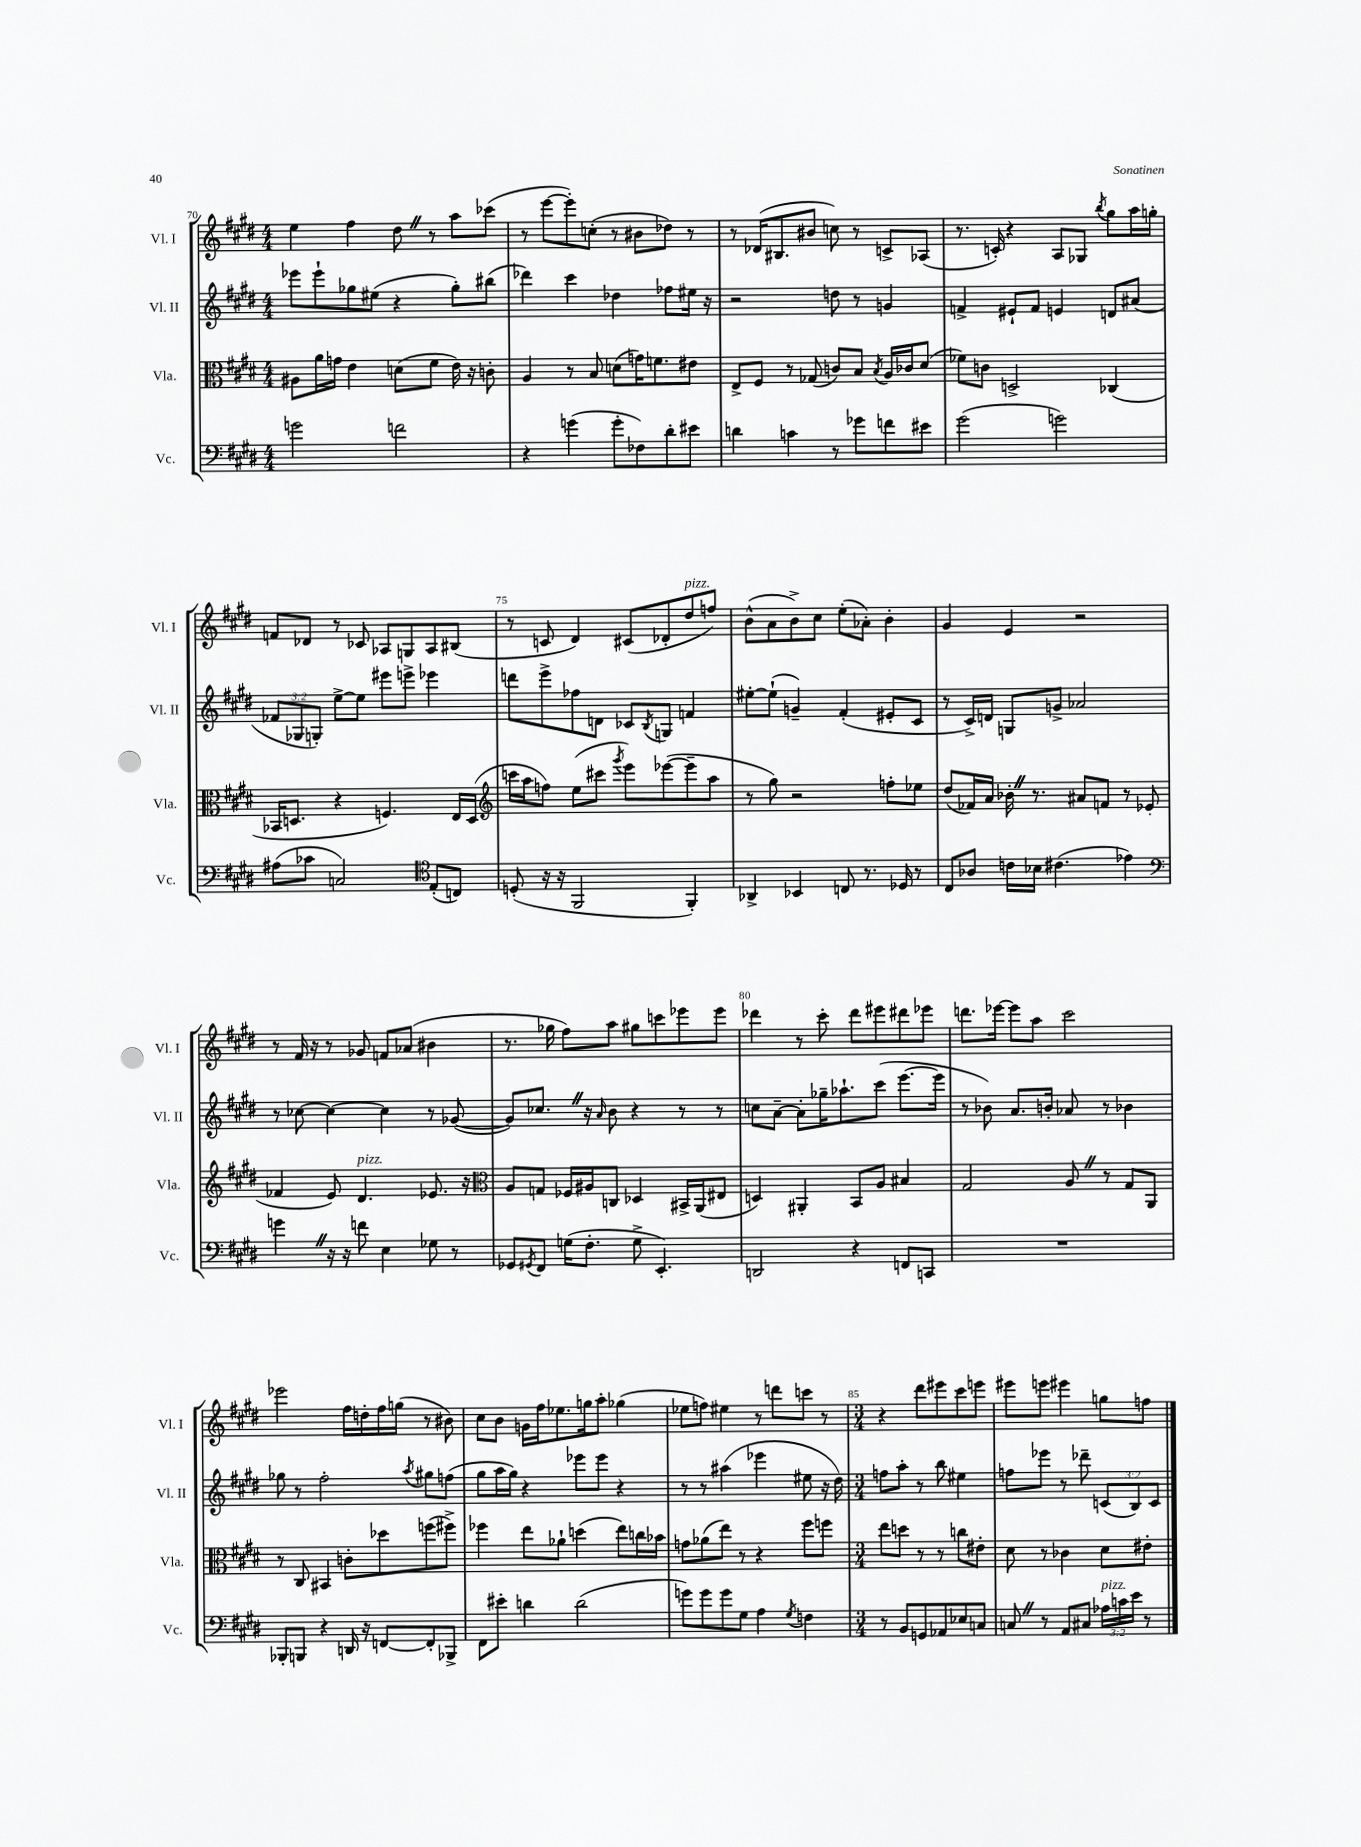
<<
\new StaffGroup <<
\new Staff = "s0" \with { instrumentName = "Vl. I" shortInstrumentName = "Vl. I" } {
    \clef treble \key e \major \numericTimeSignature \time 4/4
    e''4 fis''4 dis''8 \once \override BreathingSign.text = \markup { \musicglyph "scripts.caesura.straight" } \breathe r8 a''8 ces'''8( |
    r8 e'''8~ e'''8-.) c''8-.( r8 bis'8 des''8) r8 |
    r8 des'16( bis8. bis'8 c''8) r8 c'8-> aes8( |
    r8. c'16-.) r4 a8 ges8 \acciaccatura { b''8 } gis''8 a''16 g''16-. |
    f'8 des'8 r8 ces'8 aes8 g8 aes8 bis8( |
    r8 c'8 dis'4) cis'8( des'8-. dis''8^\markup { \italic "pizz." } f''8) |
    b'8-^( a'8 b'8->) cis''8 e''8-.( aes'8-.) b'4-. |
    gis'4 e'4 r2 |
    r8 fis'16 r16 r8 ges'8 f'8 aes'8( bis'4 |
    r8. ges''16 fis''8) a''8 gis''8 c'''8 ees'''8 ees'''8 |
    des'''4 r8 cis'''8-. des'''8 eis'''8 dis'''8 ees'''8 |
    d'''8. ees'''16~ ees'''8 a''8 cis'''2 |
    ees'''2 fis''16 d''16-. fis''16 g''16( r8 bis'8) |
    cis''8 b'8 g'16 fis''16 ees''8. g''16 a''8-. ges''4( |
    ees''8 f''8) eis''4 r8 d'''8 c'''8 r8 |
    \numericTimeSignature \time 3/4 r4 dis'''8 eis'''8 cis'''8 e'''8 |
    eis'''8 e'''8 eis'''4 g''8 f''8 \bar "|." |
}
\new Staff = "s1" \with { instrumentName = "Vl. II" shortInstrumentName = "Vl. II" } {
    \clef treble \key e \major \numericTimeSignature \time 4/4 \override Staff.TupletNumber.text = #tuplet-number::calc-fraction-text
    ees'''8 ees'''8-! ges''8 eis''8( r4 ges''8-.) bis''8( |
    des'''4) cis'''4 des''4 fes''8 eis''16 r16 |
    r2 d''8 r8 g'4 |
    f'4-> eis'8-! f'8 e'4 d'8 ais'8( |
    \tuplet 3/2 { fes'8 ges8 g8-.) } e''8~-> e''8 eis'''8 e'''8-> ees'''4 |
    d'''8 e'''8-> fes''8 d'8 ces'8 \acciaccatura { b8 } g8 f'4 |
    eis''8~-. eis''8-!( g'4--) fis'4-.( eis'8-. cis'8 |
    r8 cis'16->) d'16 g8 g'8-> aes'2 |
    r8 ces''8~ ces''4~ ces''4 r8 ges'8~( |
    ges'8) ces''8. \once \override BreathingSign.text = \markup { \musicglyph "scripts.caesura.straight" } \breathe r16 \grace { a'16 } b'8 r4 r8 r8 |
    c''8 a'8~-- a'8-. ges''16-- aes''8.-! cis'''8( e'''8.~ e'''16 |
    r8 bes'8) a'8. b'16-. aes'8 r8 bes'4 |
    ges''8 r8 fis''2-. \acciaccatura { a''8 } gis''8 f''8( |
    gis''8 a''16 gis''16) r4 ees'''8 ees'''8 r4 |
    r8 r8 ais''4( ees'''4 eis''8 r16 dis''16) |
    \numericTimeSignature \time 3/4 f''8 a''8-. r8 b''8 eis''4 |
    f''8 ees'''8 r8 des'''8-- \tuplet 3/2 { c'8( b8) c'8 } \bar "|." |
}
\new Staff = "s2" \with { instrumentName = "Vla." shortInstrumentName = "Vla." } {
    \clef alto \key e \major \numericTimeSignature \time 4/4
    ais8 a'16 g'16 e'4 d'8( fis'8 e'16) r16 c'8-. |
    a4 r8 b8 d'8( g'16) f'8. eis'8 |
    e8-> fis8 r8 ges8( c'8) b8 \acciaccatura { b8 } a16 ces'16 dis'8( |
    fes'8) c'8 d2-> ces4( |
    bes,16 d8. r4 f4.) e16 d16( |
    \clef treble c'''16 a''16 f''8) e''8( cis'''8 \acciaccatura { gis'''8 } e'''8) ees'''8~( ees'''8-- a''8 |
    r8 gis''8) r2 f''8-. ees''8 |
    dis''8( fes'16) a'16 bes'16-. \once \override BreathingSign.text = \markup { \musicglyph "scripts.caesura.straight" } \breathe r8. ais'8 f'8 r8 ees'8( |
    fes'4 e'8) dis'4.^\markup { \italic "pizz." } ees'8. r16 |
    \clef alto a8 g8 fes16 ais16 c8 des4 bis,16-> a,16( eis8 |
    d4) ais,4-. b,8 a8 bis4 |
    gis2 a8 \once \override BreathingSign.text = \markup { \musicglyph "scripts.caesura.straight" } \breathe r8 gis8 a,8 |
    r8 cis8 bis,4 c'8-. des''8 f''8( fis''8->) |
    fes''4 e''8 aes'8-! d''4( e''8) c''16 bes'16 |
    g'8 aes'8( e''8) r8 r4 fis''8 f''8 |
    \numericTimeSignature \time 3/4 e''8 d''8 r8 r8 c''8 eis'8-. |
    dis'8 r8 ces'4 dis'8 eis'8-. \bar "|." |
}
\new Staff = "s3" \with { instrumentName = "Vc." shortInstrumentName = "Vc." } {
    \clef bass \key e \major \numericTimeSignature \time 4/4 \override Staff.TupletNumber.text = #tuplet-number::calc-fraction-text
    g'2 f'2 |
    r4 g'4( g'8-. fes8) dis'8-. eis'8 |
    d'4 c'4 r8 ges'8 f'8 eis'8 |
    gis'2( g'2) |
    ais8( ces'8 c2) \clef tenor e8-.( c8) |
    d8-.( r16 r16 fis,2 fis,4-.) |
    aes,4-> bes,4 c8 r8. des16 r8 |
    cis8 aes8 c'16 bes16 cis'4.( ees'4) |
    \clef bass g'4 \once \override BreathingSign.text = \markup { \musicglyph "scripts.caesura.straight" } \breathe r16 r16 f'8 e4 ges8 r8 |
    ges,8 \acciaccatura { gis,8 } fis,8 g16( fis8.-. g8-> e,4.-.) |
    d,2 r4 f,8 c,8 |
    R1 |
    bes,,8-. b,,8 r4 d,16 r16 f,8~ f,8-. bes,,8-> |
    fis,8 eis'8-. d'4 d'2( |
    g'8) g'8 g'8 gis8 a4 \acciaccatura { gis8 } f4 |
    \numericTimeSignature \time 3/4 r8 b,8 g,8 aes,8 ees8 c8 |
    c8 \once \override BreathingSign.text = \markup { \musicglyph "scripts.caesura.straight" } \breathe r8 a,8 cis8 \tuplet 3/2 { aes16^\markup { \italic "pizz." } c'16 e'16 } r8 \bar "|." |
}
>>
>>
\layout { \context { \Score currentBarNumber = #70 \override BarNumber.break-visibility = ##(#f #t #t) barNumberVisibility = #(every-nth-bar-number-visible 5) } }
